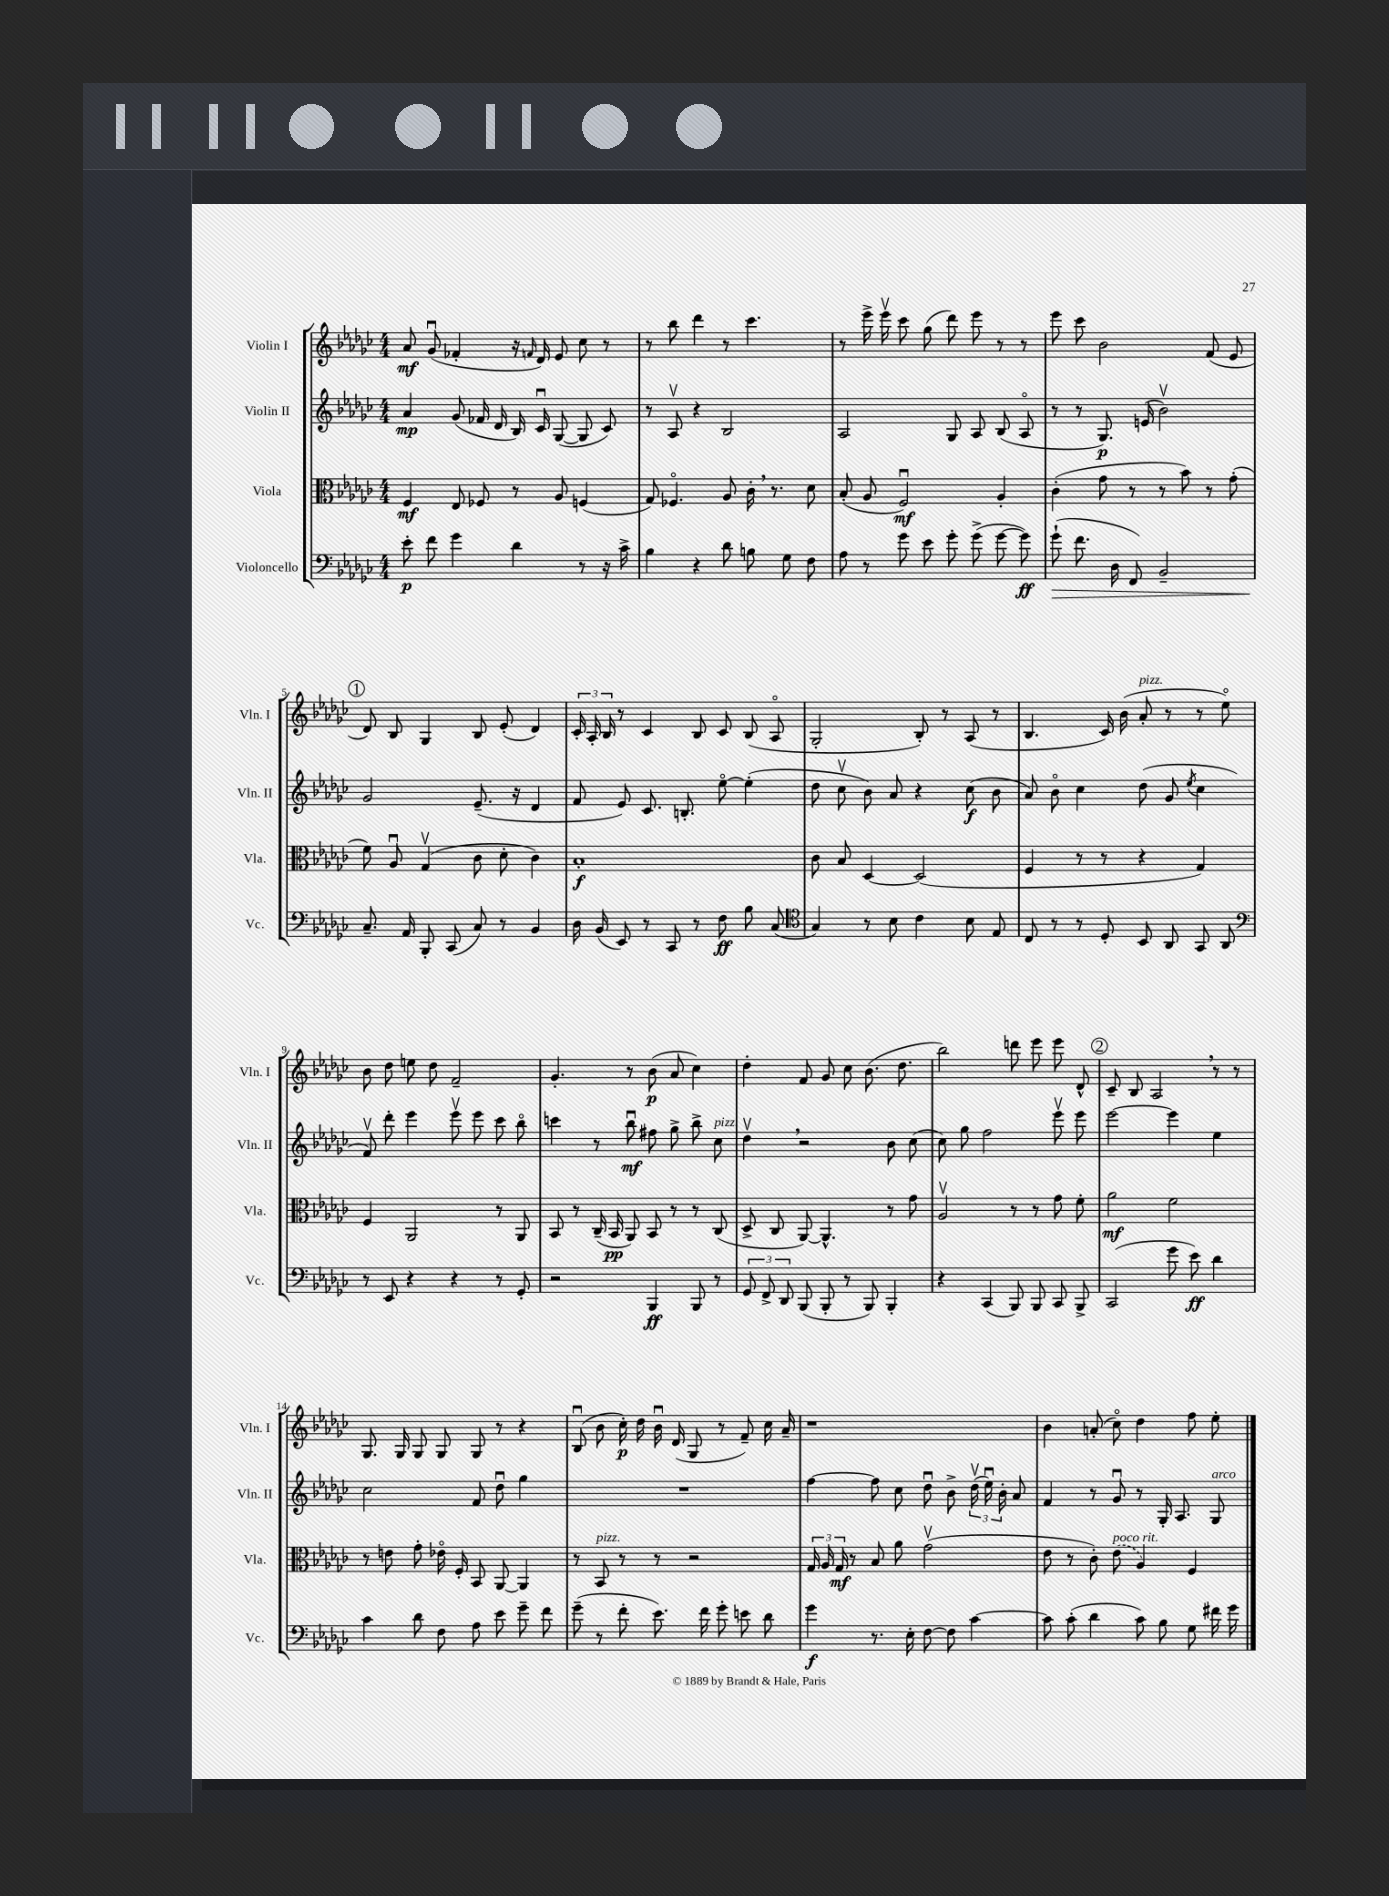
<<
\new StaffGroup <<
\new Staff = "s0" \with { instrumentName = "Violin I" shortInstrumentName = "Vln. I" } {
    \clef treble \key ges \major \numericTimeSignature \time 4/4
    \autoBeamOff aes'8\mf ges'8\downbow( fes'4-. r16 \grace { f'16 } des'16) ees'8 ces''8 r8 |
    r8 bes''8 des'''4 r8 ces'''4. |
    r8 ees'''16-> ees'''16\upbow ces'''8 ges''8( des'''8) ees'''8 r8 r8 |
    ees'''8 ces'''8 bes'2 f'8( ees'8 |
    \mark \markup { \circle "1" } des'8) bes8 ges4 bes8 ees'8-.( des'4) |
    \tuplet 3/2 { ces'16-. aes16-. bes16 } r8 ces'4 bes8 ces'8 bes8( aes8\flageolet |
    ges2-. bes8-.) r8 aes8( r8 |
    bes4. ces'16) bes'16( aes'8-.^\markup { \italic "pizz." } r8 r8 ees''8\flageolet) |
    bes'8 des''8 e''8 des''8 f'2-- |
    ges'4.-. r8 bes'8\p( aes'8 ces''4) |
    des''4-. f'8 ges'8 ces''8 bes'8.( des''8. |
    bes''2) d'''8 ees'''8 ees'''8 des'8-^ |
    \mark \markup { \circle "2" } ces'8-- bes8 aes2 \breathe r8 r8 |
    ges8. ges16 ges8 ges8 ges8 r8 r4 |
    bes8\downbow( bes'8 ces''16-.\p) des''16 bes'16\downbow des'16( ges8 r8 f'8--) ces''16 aes'16-- |
    r1 |
    bes'4 a'8-.( ces''8\flageolet) des''4 f''8 ees''8-. \bar "|." |
}
\new Staff = "s1" \with { instrumentName = "Violin II" shortInstrumentName = "Vln. II" } {
    \clef treble \key ges \major \numericTimeSignature \time 4/4
    \autoBeamOff aes'4\mp ges'8( fes'16 des'16 bes16) ces'16\downbow ges8~( ges8 ces'8) |
    r8 aes8\upbow r4 bes2 |
    aes2 ges8 aes8 bes8( aes8\flageolet |
    r8 r8 ges8.\p) e'16( bes'2\upbow) |
    \mark \markup { \circle "1" } ges'2 ees'8.--( r16 des'4 |
    f'8 ees'8) ces'8. b8.-. ees''8~\flageolet ees''4-.( |
    des''8 ces''8\upbow bes'8) aes'8 r4 ces''8\f( bes'8 |
    aes'8) bes'8\flageolet ces''4 des''8( ges'8 \acciaccatura { ees''8 } ces''4 |
    f'8\upbow) des'''8-. ees'''4 ees'''8\upbow ees'''8 ces'''8 bes''8\flageolet |
    c'''4 r8 bes''8\downbow\mf fis''8 ges''8-> bes''8-> ces''8^\markup { \italic "pizz." } |
    des''4\upbow \breathe r2 bes'8 ces''8( |
    ces''8) ges''8 f''2 ees'''8\upbow ees'''8 |
    \mark \markup { \circle "2" } ees'''2~ ees'''4 ees''4 |
    ces''2 f'8 des''8\downbow ges''4 |
    R1 |
    f''4~ f''8 ces''8 des''8\downbow bes'8-> \tuplet 3/2 { des''16\upbow( ees''16\downbow) bes'16-. } aes'8 |
    f'4 r8 ges'8\downbow r8 ges16-. aes8. ges8^\markup { \italic "arco" } \bar "|." |
}
\new Staff = "s2" \with { instrumentName = "Viola" shortInstrumentName = "Vla." } {
    \clef alto \key ges \major \numericTimeSignature \time 4/4
    \autoBeamOff f4\mf ees8 fes8 r8 aes8 f4( |
    ges8) fes4.\flageolet aes8 ces'16-. \breathe r8. des'8 |
    bes8-.( aes8 f2\downbow\mf) aes4-. |
    ces'4-.( ges'8 r8 r8 bes'8) r8 ges'8-.( |
    \mark \markup { \circle "1" } f'8) aes8\downbow ges4\upbow( ces'8 des'8-. ces'4) |
    bes1-.\f |
    ces'8 bes8 des4~ des2( |
    f4 r8 r8 r4 ges4) |
    f4 aes,2 r8 aes,8 |
    bes,8 r8 ces16--( bes,16\pp aes,8) bes,8 r8 r8 ces8( |
    des8-> ces8 aes,8~) aes,4.-^ r8 ges'8 |
    aes2\upbow r8 r8 ges'8 f'8-. |
    \mark \markup { \circle "2" } aes'2\mf f'2 |
    r8 e'8 ges'8-. ees'16\flageolet f16-. bes,8 aes,8~ aes,4 |
    r8 bes,8^\markup { \italic "pizz." } r8 r8 r2 |
    \tuplet 3/2 { ges16 aes16 ges16\mf } r8 bes8 aes'8 ges'2\upbow( |
    ees'8 r8 ces'8-.) \once \slurDashed ees'8^\markup { \italic "poco rit." }( aes4) f4 \bar "|." |
}
\new Staff = "s3" \with { instrumentName = "Violoncello" shortInstrumentName = "Vc." } {
    \clef bass \key ges \major \numericTimeSignature \time 4/4
    \autoBeamOff ees'8-.\p f'8 ges'4 des'4 r8 r16 ces'16-> |
    bes4 r4 des'8 b8 ges8 f8 |
    aes8 r8 ges'8 ees'8 ges'8-. ges'8->( ges'8~ ges'8\ff) |
    ges'8-!\>( f'8. des16 f,8) bes,2-- |
    \mark \markup { \circle "1" } ces8.--\! aes,16 bes,,8-. ces,8( ces8) r8 bes,4 |
    des16 bes,16( ees,8) r8 ces,8 r8 f8\ff bes8 ces8( |
    \clef tenor ges4) r8 bes8 ces'4 bes8 ees8 |
    ces8 r8 r8 des8-. bes,8 aes,8 ges,8 aes,8 |
    \clef bass r8 ees,8 r4 r4 r8 ges,8-. |
    r2 bes,,4\ff bes,,8 r8 |
    \tuplet 3/2 { ges,8 f,8-> des,8 } bes,,8( bes,,8-. r8 bes,,8) bes,,4-. |
    r4 ces,4( bes,,8) bes,,8 ces,8 bes,,8-> |
    \mark \markup { \circle "2" } ces,2( ges'8 ees'8\ff) des'4 |
    ces'4 des'8 f8 aes8 ees'8 ges'8-- f'8 |
    ges'8--( r8 f'8-. ees'8.) f'16 ges'8-. e'8 des'8 |
    ges'4\f r8. ees16-. f8~ f8 ces'4~ |
    ces'8 ces'8-.( des'4 ces'8) bes8 ges8 fis'16 ges'16 \bar "|." |
}
>>
>>
